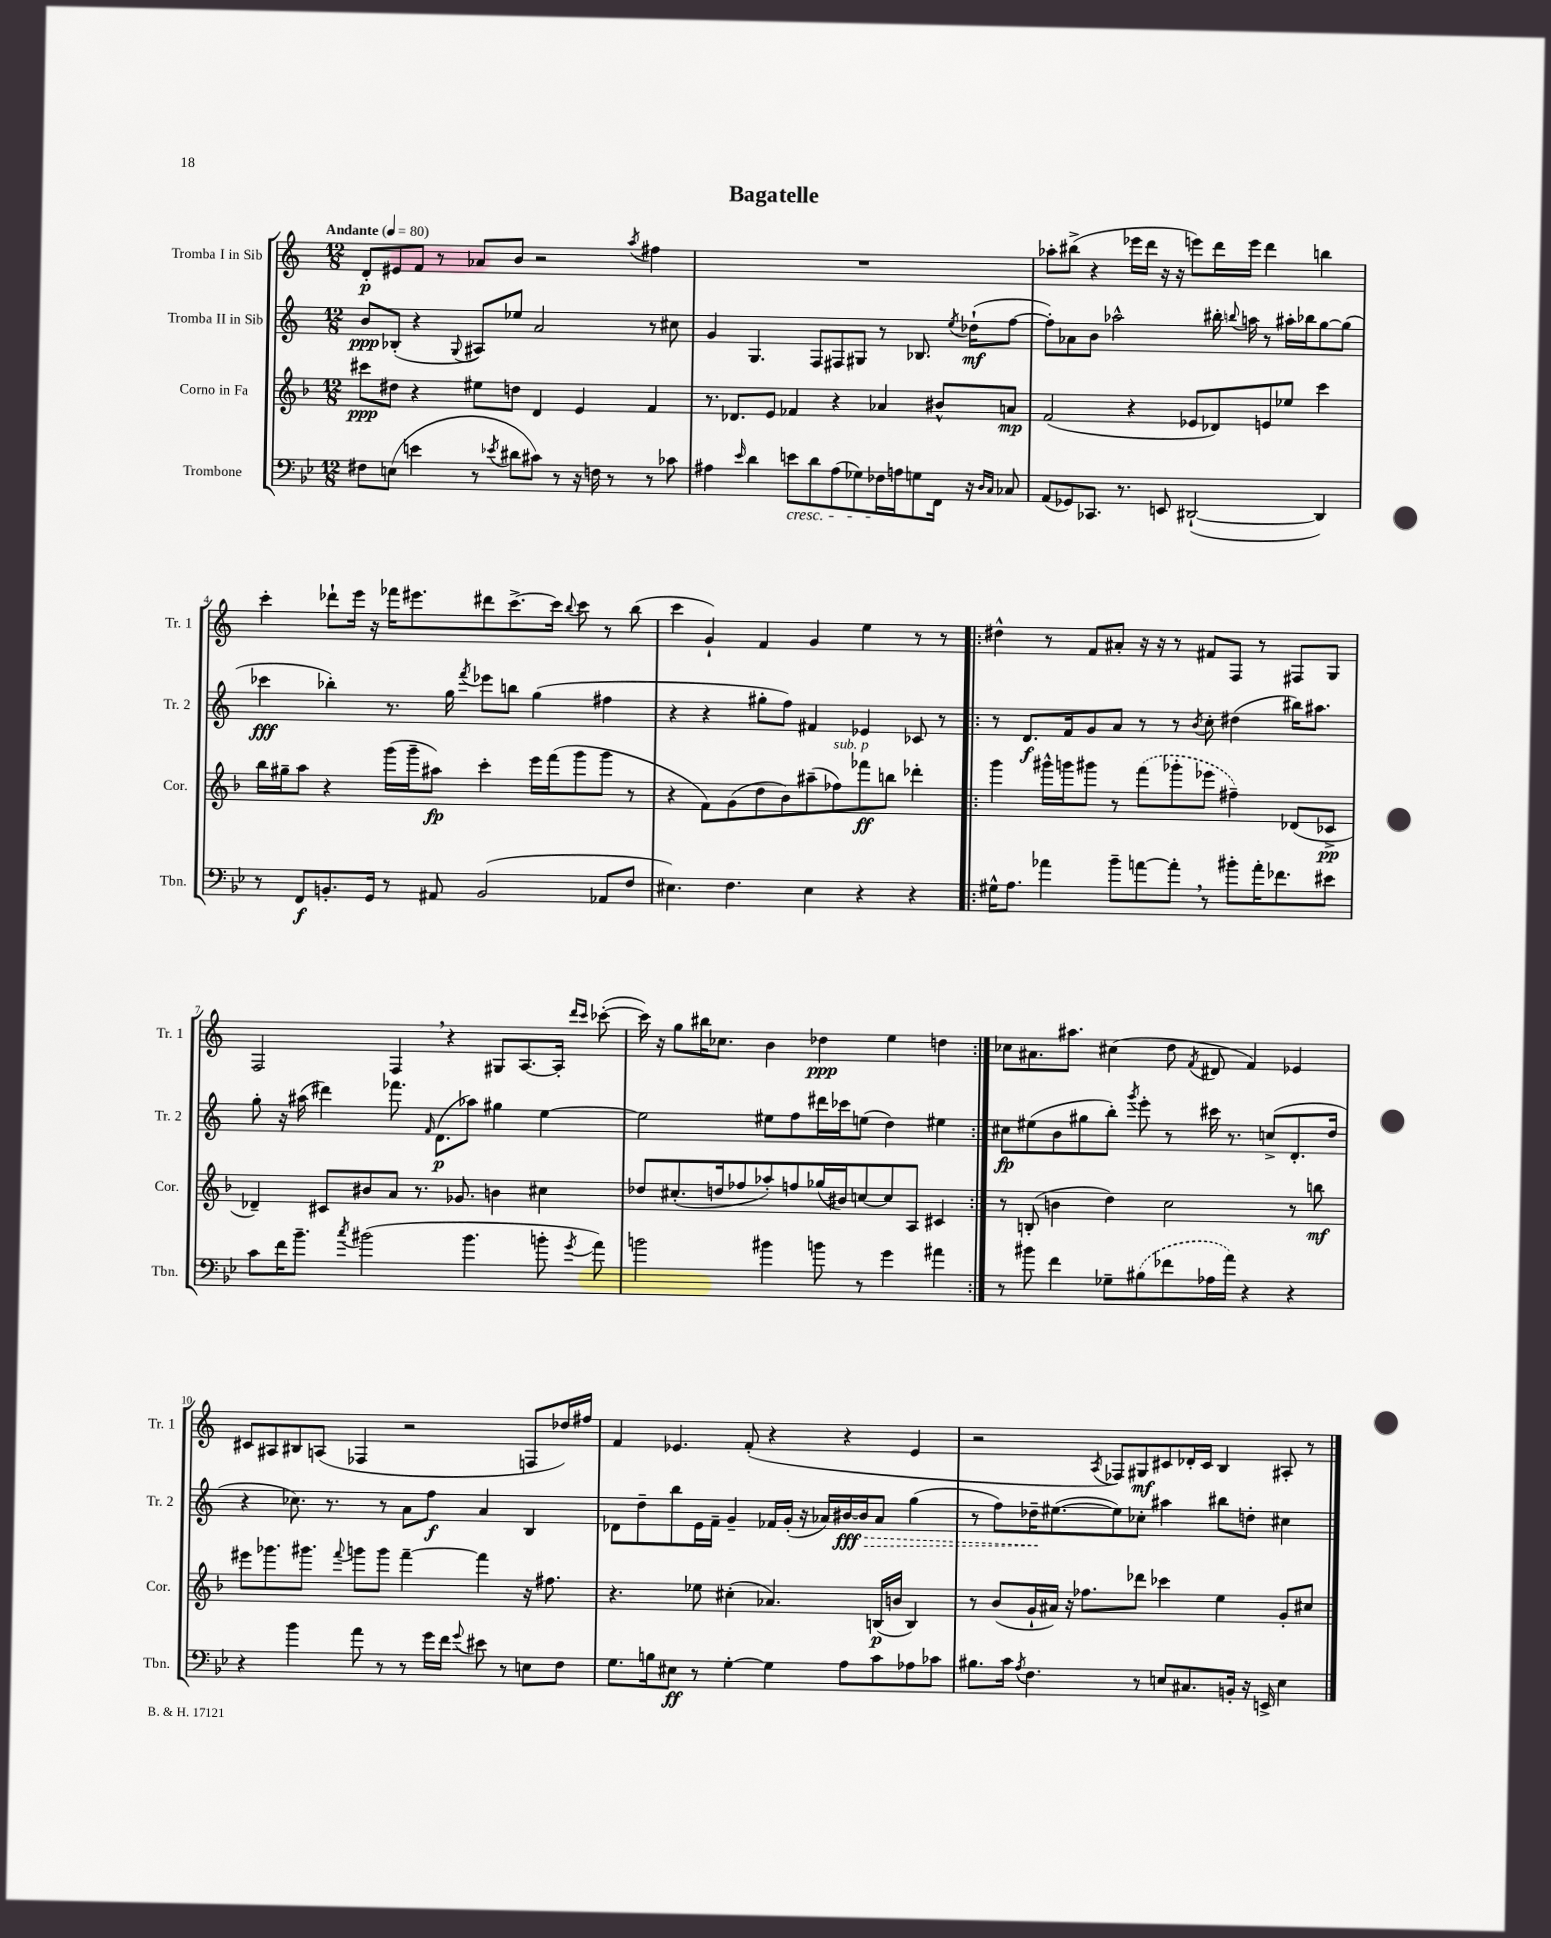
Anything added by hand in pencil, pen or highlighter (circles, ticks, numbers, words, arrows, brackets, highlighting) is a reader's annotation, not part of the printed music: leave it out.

**kern	**kern	**kern	**kern
*staff4	*staff3	*staff2	*staff1
*clefF4	*clefG2	*clefG2	*clefG2
*k[b-e-]	*k[b-]	*k[]	*k[]
*M12/8	*M12/8	*M12/8	*M12/8
*MM80	*MM80	*MM80	*MM80
8F#	8ccc#	8b	8d'
(8E	8dd#	(8B-'	8e#
4e	4r	4r	8f
.	.	.	8r
.	.	8qqG	.
8r	8ee#	8A#)	8a-
8qe-	.	.	.
8d#	8dd	8ee-	8b
8c#)	4d	2a	2r
8r	.	.	.
16r	4e	.	.
16F	.	.	.
8r	.	.	.
.	.	.	8qaa
8r	4f	8r	4ff#
8c-	.	8cc#	.
=	=	=	=
4A#	8.r	4g	1.r
.	8.d-	.	.
16qqe-	.	.	.
4d	.	4.G	.
.	8e	.	.
8e	4f-	.	.
8d	.	8F	.
(8A#	4r	8F#	.
8G-)	.	8G#	.
16F-	4a-	8r	.
16A	.	.	.
8G	.	8.B-	.
16FF	8b#^^	.	.
.	.	8qee	.
16r	.	(16dd-`	.
16qqD	.	.	.
16qqC	.	.	.
8C-	8a	[8ff	.
=	=	=	=
(8AA	(2f	8ff'])	8aa-'
8GG-)	.	8a-	(8bb#^
8.CC-	.	8b	4r
.	.	2aa-^^	.
8.r	.	.	.
.	4r	.	16eee-
.	.	.	16ddd
8EE	.	.	16r
.	.	.	16r
([2DD#`	8e-	.	8eee)
.	8d-)	16bb#'	16ddd
.	.	8qqbb	.
.	.	16aa	16eee
.	8e	8r	4ddd
.	8ee-	16aa#'	.
.	.	16bb-	.
4DD#])	4ccc	[8gg	4bb
.	.	(8gg]	.
=	=	=	=
8r	16bb-	4ccc-	4ccc'
.	16gg#~	.	.
8FF	8aa	.	.
8.BB'	4r	4bb-')	8ddd-`
.	.	.	16eee
16GG	.	.	16r
8r	(16ggg	8.r	16fff-
.	16ggg~	.	8.eee#
8AA#	8aa#)	.	.
.	.	16gg	.
.	.	8qfff	.
(2BB	4ccc'	8eee-	8ddd#
.	.	8bb	[8.ccc^
.	16eee	(4gg	.
.	(16fff	.	16ccc]
.	.	.	8qqbb
.	8ggg	.	8ccc
8AA-	8ggg	4ff#	8r
8F	8r	.	(8bb
=	=	=	=
4.E#)	4r	4r	4ccc
.	8f)	4r	4g`)
4.F	(8g	.	.
.	8dd	8gg#'	4f
.	8b-)	8ff)	.
4E#	(8aa#~	4f#	4g
.	8ff-)	.	.
4r	8fff-	4e-	4ee
.	8bb	.	.
4r	4ddd-'	8c-	8r
.	.	8r	8r
=!|:	=!|:	=!|:	=!|:
16G#^^	4ggg	8r	4dd#^^
8.A	.	.	.
.	.	8.d	.
4a-	16ggg#^^	.	8r
.	16ggg	16f	.
.	8ggg#	8g	8f
8b-~	8r	8a	8a#'
[8a	(8fff	8r	16r
.	.	.	16r
8a']	8ggg-'	8r	8r
.	.	8qb	.
8r	8eee-	8cc'	8f#
8b#'	4ff#~)	(4dd#	8F
16a'	.	.	8r
8.f-	.	.	.
.	(8d-	16bb#)	8F#
.	.	8.aa#	.
8e#	8c-^	.	8G
=	=	=	=
8c	4d-~)	8gg'	2F
16f	.	16r	.
8.b-~	.	(16aa#	.
.	8c#	4ddd#)	.
8qcc	.	.	.
(2b#	8b#	.	.
.	8a	8.fff-	4F
.	8.r	.	.
.	.	16qqf	.
.	.	(8.d	.
.	.	.	4r
.	8.g-	.	.
4.b#	.	8aa-)	.
.	4b	4gg#	8G#
.	.	.	[8.A
8b'	4cc#	[4ee	.
.	.	.	16A']
.	.	.	16qqddd
8qg	.	.	16qqccc
8a)	.	.	([8ccc-'
=	=	=	=
2b	8dd-	2ee]	16ccc-])
.	.	.	16r
.	(8.cc#'	.	8gg
.	.	.	16bb#
.	16dd	.	8.cc-
.	8ff-	.	.
4b#	8aa-')	8ee#	4b
.	8ff	8ff	.
8b	(16gg-	16ddd#	4dd-
.	16b#)	16ccc-	.
8r	[8cc	(8ee	.
4g	8cc]	4dd)	4ee
.	8A	.	.
4a#	4c#	4ee#	4dd
=:|!	=:|!	=:|!	=:|!
8r	8r	8cc#	8cc-
8b#	(8B'	(8ee#	8.a#
4f	4b	8b	.
.	.	.	8.aa#
.	.	8gg#	.
8G-~	4dd)	8bb')	(4cc#
.	.	8qggg	.
(8B#	.	8eee'	.
8f-	2cc	8r	8dd
.	.	.	8qf
16A-	.	16ccc#	8d#
16a)	.	8.r	.
4r	.	.	4f)
.	.	(8cc^	.
4r	8r	8.d'	4e-
.	8bb	.	.
.	.	16dd	.
=	=	=	=
4r	8eee#	4r	8c#
.	8.ggg-	.	8A#
4b-	.	8.cc-)	8B#
.	8.ggg#	.	.
.	.	.	(8A
.	.	8.r	.
.	8qqfff	.	.
8a	8ggg	.	4F-
8r	8ggg	8r	.
8r	[4fff~	8a	2r
16g	.	8ff	.
16f	.	.	.
8qqg	.	.	.
8e#	4fff]	4a	.
8r	.	.	.
8E	16r	4B	8F
.	8.ff#	.	.
8F	.	.	16dd-)
.	.	.	16ff#
=	=	=	=
8.G	4.r	8d-	4f
.	.	8dd~	.
16B	.	.	.
8E#	.	8bb	4.e-
8r	8ee-	16e	.
.	.	16f~	.
[4G'	(4cc#'	4g~	.
.	.	.	(8f'
4G]	4.a-)	16f-	4r
.	.	(16g'	.
.	.	16r	.
.	.	16a-)	.
8A	.	[16b#	4r
.	.	16b#]	.
8c	(16B	8a-	.
.	16b	.	.
8A-	4B)	(4gg	4e-
8c-	.	.	.
=	=	=	=
8.B#	8r	8r	2r
.	(8b-	8ff)	.
16c	.	.	.
8qA	.	.	.
4.F	16g`	16dd-~	.
.	16a#)	([8.ee#	.
.	16r	.	.
.	8.ff-	.	.
.	.	.	8qA
.	.	8ee#])	8F-)
8r	8ddd-	8cc-'	8G#
8E	4ccc-	4aa#	8c#
8.C#	.	.	16d-'
.	.	.	16c#
.	4ee	8bb#	4B
16BB'	.	.	.
16r	.	8dd'	.
16EE^	.	.	.
4E	8g'	4cc#	8A#'
.	8cc#	.	8r
==	==	==	==
*-	*-	*-	*-
